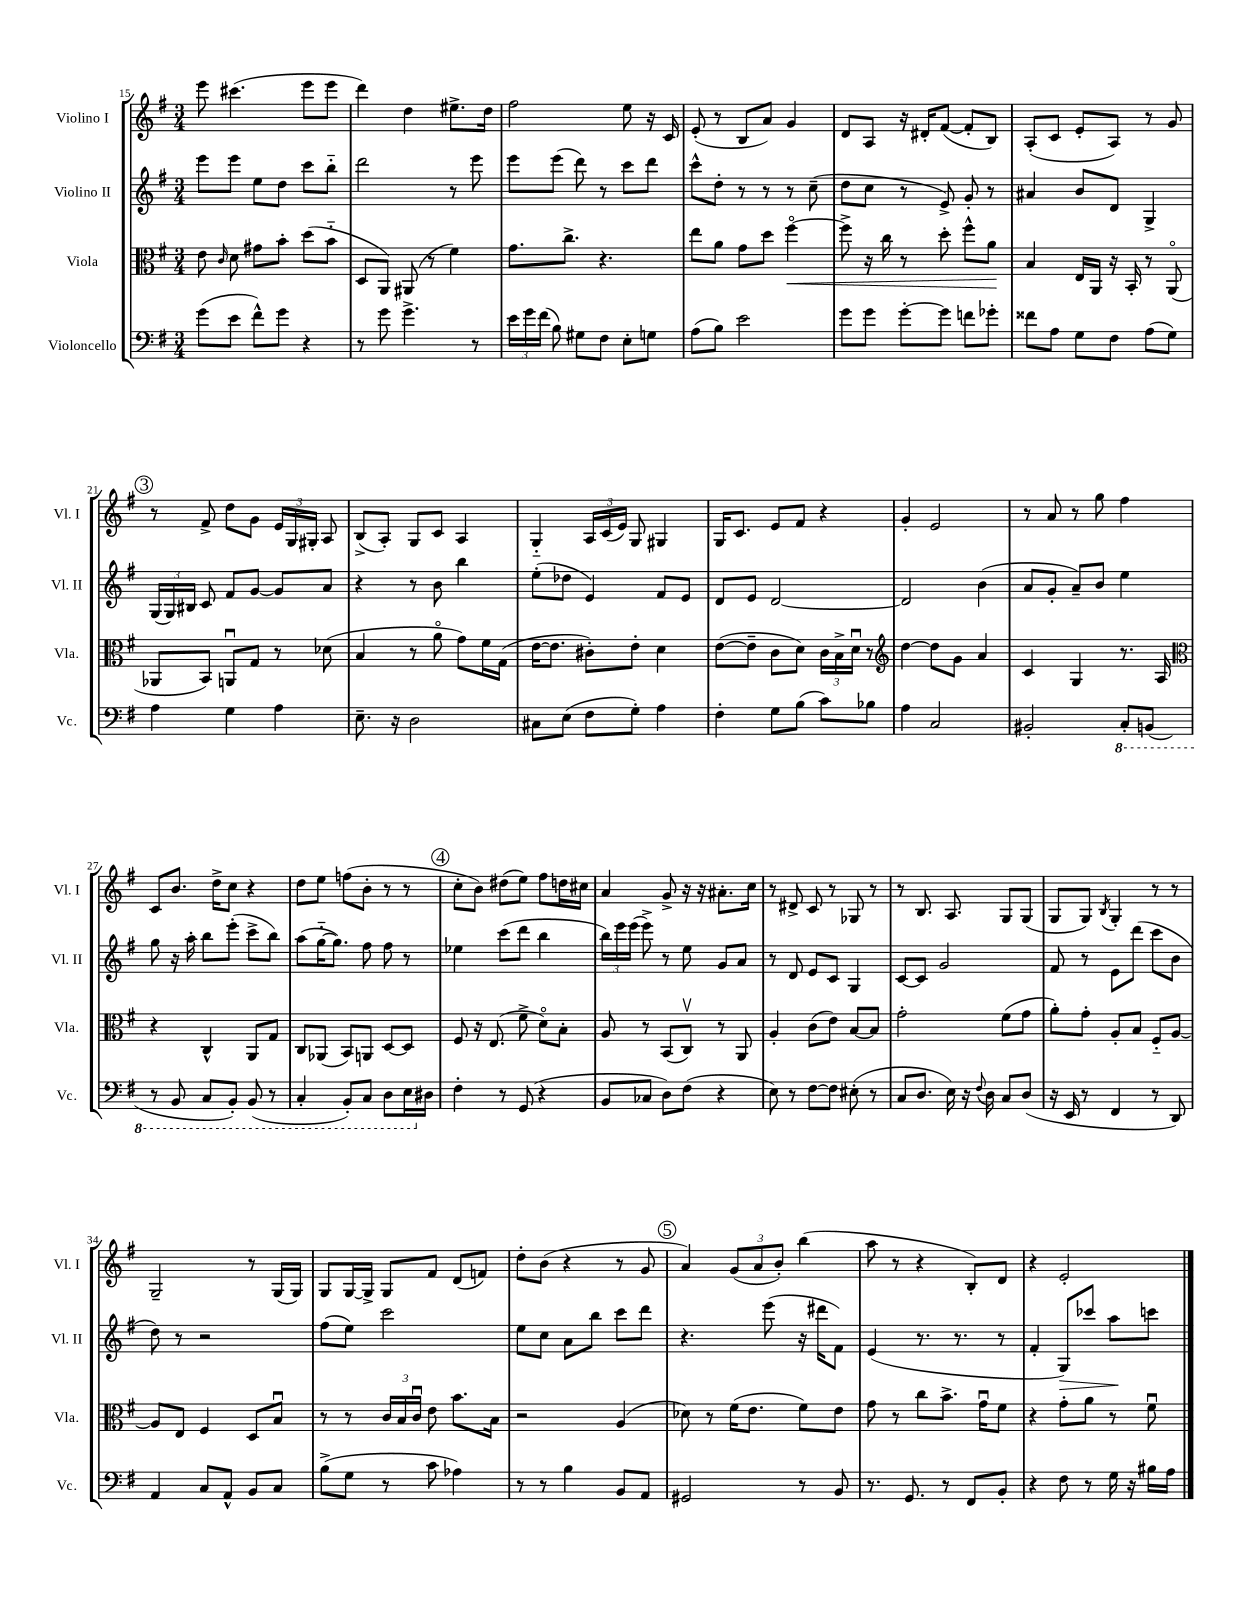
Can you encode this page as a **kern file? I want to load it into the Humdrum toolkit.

**kern	**kern	**dynam	**kern	**dynam	**kern
*part4	*part3	*part3	*part2	*part2	*part1
*staff4	*staff3	*staff3	*staff2	*staff2	*staff1
*I"Violoncello	*I"Viola	*	*I"Violino II	*	*I"Violino I
*I'Vc.	*I'Vla.	*	*I'Vl. II	*	*I'Vl. I
*clefF4	*clefC3	*	*clefG2	*	*clefG2
*k[f#]	*k[f#]	*	*k[f#]	*	*k[f#]
*M3/4	*M3/4	*	*M3/4	*	*M3/4
=15	=15	=15	=15	=15	=15
(8g\L	8e\	.	8eee\L	.	8eee\
.	16qqc/	.	.	.	.
8e\J	8d\	.	8eee\J	.	(4.ccc#X\
8f#^^\L)	8g#X\L	.	8ee\L	.	.
8g\J	8b'\J	.	8dd\J	.	.
4r	(8dd\L	.	8ccc\L	.	8eee\L
.	8b\J	.	8bb\J	.	8eee\J
=16	=16	=16	=16	=16	=16
8r	8D/L	.	2ddd\	.	4ddd\)
8g\	8AA/J)	.	.	.	.
4.g^\	(8AA#X/	.	.	.	4dd\
.	8r	.	.	.	.
.	4f#\)	.	8r	.	8.ee#X^\L
8r	.	.	8eee\	.	.
.	.	.	.	.	16dd\Jk
=17	=17	=17	=17	=17	=17
24e\LL	8.g\L	.	8eee\L	.	2ff#\
24g\	.	.	.	.	.
(24f#\JJ	.	.	.	.	.
8B\)	.	.	(8eee\J	.	.
.	8.cc^\J	.	.	.	.
8G#X\L	.	.	8ddd\)	.	.
8F#\J	4.r	.	8r	.	.
8E'\L	.	.	8ccc\L	.	8ee\
8Gn\J	.	.	8ddd\J	.	16r
.	.	.	.	.	16c/
=18	=18	=18	=18	=18	=18
(8A\L	8ee\L	.	8ccc^^\L	.	(8e'/
8B\J)	8a\J	.	8dd'\J	.	8r
2e\	8g\L	.	8r	.	8B/L
.	8dd\J	.	8r	.	8a/J)
!	!	!LO:HP:b	!	!	!
.	[4ff#\	<	8r	.	4g/
.	.	.	(8cc~\	.	.
=19	=19	=19	=19	=19	=19
8g\L	8ff#^\]	.	8dd\L	.	8d/L
8g\J	16r	.	8cc\J	.	8A/J
.	16cc\	.	.	.	.
[8g'\L	8r	.	8r	.	16r
.	.	.	.	.	16d#X'/KL
8g\J]	8dd'\	.	8e^/)	.	([8f#/J
8fn\L	8ff#^^\L	.	8g'/	.	8f#'/L]
8g-X'\J	8a\J	.	8r	.	8B/J)
.	.	[	.	.	.
=20	=20	=20	=20	=20	=20
8f##X\L	4B/	.	4a#X/	.	(8A'/L
8A\J	.	.	.	.	8c/J
8G\L	16E/LL	.	8b/L	.	8e'/L
.	16AA/JJ	.	.	.	.
8F#\J	16r	.	8d/J	.	8A/J)
.	16BB'/	.	.	.	.
(8A\L	8r	.	4G^/	.	8r
8G\J)	(8AA/	.	.	.	8g/
!!LO:LB:g=z
!!LO:REH:place=s1:t=3
=21	=21	=21	=21	=21	=21
4A\	8AA-X/L	.	(24G/LL	.	8r
.	.	.	24G/)	.	.
.	.	.	24B#X/JJ	.	.
.	8BB/J)	.	8c/	.	8f#^/
4G\	8AAnu/L	.	8f#/L	.	8dd\L
.	8G/J	.	[8g/J	.	8g\J
4A\	8r	.	8g/L]	.	24e/LL
.	.	.	.	.	24G/
.	.	.	.	.	24G#X'/JJ
.	(8d-X\	.	8a/J	.	8A/
=22	=22	=22	=22	=22	=22
8.E~\	4B/	.	4r	.	(8B^/L
.	.	.	.	.	8A'/J)
16r	.	.	.	.	.
2D\	8r	.	8r	.	8G/L
.	8a\	.	8b\	.	8c/J
.	8g\L)	.	4bb\	.	4A/
.	16f#\L	.	.	.	.
.	(16G\JJ	.	.	.	.
=23	=23	=23	=23	=23	=23
8C#X\L	[16e\KL	.	(8ee'\L	.	4G/
.	8.e\J]	.	.	.	.
(8E\J	.	.	8dd-X\J	.	.
8F#\L	8c#X'\L)	.	4e/)	.	24A/LL
.	.	.	.	.	(24c/
.	.	.	.	.	24e/JJ)
8G'\J)	8e'\J	.	.	.	8G/
4A\	4d\	.	8f#/L	.	4G#X/
.	.	.	8e/J	.	.
=24	=24	=24	=24	=24	=24
4F#'\	([8e\L	.	8d/L	.	16G/KL
.	.	.	.	.	8.c/J
.	8e~\J]	.	8e/J	.	.
8G\L	8c\L	.	[2d/	.	8e/L
(8B\J	8d\J)	.	.	.	8f#/J
8c\L)	24c\LL	.	.	.	4r
.	24B^\	.	.	.	.
.	24du\JJ	.	.	.	.
8B-X\J	8r	.	.	.	.
=25	=25	=25	=25	=25	=25
*	*clefG2	*	*	*	*
4A\	[4dd\	.	2d/]	.	4g'/
2C/	8dd\L]	.	.	.	2e/
.	8g\J	.	.	.	.
.	4a/	.	(4b\	.	.
=26	=26	=26	=26	=26	=26
2BB#X'/	4c/	.	8a/L	.	8r
.	.	.	8g'/J	.	8a/
.	4G/	.	8a~/L)	.	8r
.	.	.	8b/J	.	8gg\
*8ba	*	*	*	*	*
8CC'/L	8.r	.	4ee\	.	4ff#\
(8BBBn/J	.	.	.	.	.
.	16A/	.	.	.	.
!!LO:LB:g=z
=27	=27	=27	=27	=27	=27
*	*clefC3	*	*	*	*
8r	4r	.	8gg\	.	8c/L
8BBB/	.	.	16r	.	8.b/J
.	.	.	16aa'\	.	.
8CC/L	4C^^/	.	8bb\L	.	.
.	.	.	.	.	16dd^\KL
8BBB'/J)	.	.	(8eee'\J	.	8cc\J
(8BBB/	8AA/L	.	8ccc^\L	.	4r
8r	8G/J	.	8bb\J)	.	.
=28	=28	=28	=28	=28	=28
4CC'/	8C/L	.	(8aa\L	.	8dd\L
.	(8AA-X/J	.	[16gg\K	.	8ee\J
.	.	.	8.gg\J])	.	.
8BBB'/L)	8BB/L)	.	.	.	(8ffn\L
8CC/J	8AAn/J	.	8ff#\	.	8b'\J
8DD\L	[8D/L	.	8ff#\	.	8r
16EE\L	8D/J]	.	8r	.	8r
*X8ba	*	*	*	*	*
16D#X\JJ	.	.	.	.	.
!!LO:REH:place=s1:t=4
=29	=29	=29	=29	=29	=29
4F#'\	8F#/	.	4ee-X\	.	8cc'\L
.	16r	.	.	.	8b\J)
.	(8.E/	.	.	.	.
8r	.	.	(8ccc\L	.	(8dd#X\L
(8GG/	8f#^\	.	8ddd\J	.	8ee\J)
4r	8d\L)	.	4bb\	.	8ff#\L
.	8B'\J	.	.	.	16ddn\L
.	.	.	.	.	16cc#X\JJ
=30	=30	=30	=30	=30	=30
8BB/L	8A/	.	24bb\LL)	.	4a/
.	.	.	24eee\	.	.
.	.	.	(24eee\JJ	.	.
8C-X/J	8r	.	8eee^\)	.	.
8D\L)	(8BB/L	.	8r	.	8g^/
(8F#\J	8Cv/J)	.	8ee\	.	16r
.	.	.	.	.	16r
4r	8r	.	8g/L	.	8.a#X'\L
.	8AA/	.	8a/J	.	.
.	.	.	.	.	16cc\Jk
=31	=31	=31	=31	=31	=31
8E\)	4A'/	.	8r	.	8r
8r	.	.	8d/	.	8d#X^/
[8F#\L	(8c\L	.	8e/L	.	8c/
8F#\J]	8e\J)	.	8c/J	.	8r
(8E#X'\	[8B/L	.	4G/	.	8G-X/
8r	8B/J]	.	.	.	8r
=32	=32	=32	=32	=32	=32
8C/L	2g'\	.	[8c/L	.	8r
8.D/J	.	.	8c/J]	.	8.B/
.	.	.	2g/	.	.
16E\)	.	.	.	.	8.A/
16r	.	.	.	.	.
8qqF#/	.	.	.	.	.
16D\	.	.	.	.	.
8C/L	(8f#\L	.	.	.	8G/L
(8D/J	8g\J	.	.	.	(8G/J
=33	=33	=33	=33	=33	=33
16r	8a'\L)	.	8f#/	.	8G/L
16EE/	.	.	.	.	.
8r	8g'\J	.	8r	.	8G/J)
.	.	.	.	.	8qB/
4FF#/	8A'/L	.	8e\L	.	4G'/
.	8B/J	.	(8ddd\J	.	.
8r	8F#/L	.	8ccc\L	.	8r
8DD/)	[8A/J	.	8b\J	.	8r
!!LO:LB:g=z
=34	=34	=34	=34	=34	=34
4AA/	8A/L]	.	8dd\)	.	2G~/
.	8E/J	.	8r	.	.
8C/L	4F#/	.	2r	.	.
8AA^^/J	.	.	.	.	.
8BB/L	8D/L	.	.	.	8r
8C/J	8Bu/J	.	.	.	(16G/LL
.	.	.	.	.	16G/JJ)
=35	=35	=35	=35	=35	=35
(8B^\L	8r	.	(8ff#\L	.	8G/L
8G\J	8r	.	8ee\J)	.	[16G/L
.	.	.	.	.	16G^/JJ]
8r	24c/LL	.	2ccc\	.	8G/L
.	24B/	.	.	.	.
.	24cu/JJ	.	.	.	.
8c\	8e\	.	.	.	8f#/J
4A-X\)	8.b\L	.	.	.	(8d/L
.	.	.	.	.	8fn/J)
.	16B\Jk	.	.	.	.
=36	=36	=36	=36	=36	=36
8r	2r	.	8ee\L	.	8dd'\L
8r	.	.	8cc\J	.	(8b\J
4B\	.	.	8a\L	.	4r
.	.	.	8bb\J	.	.
8BB/L	(4A/	.	8ccc\L	.	8r
8AA/J	.	.	8ddd\J	.	8g/
!!LO:REH:place=s1:t=5
=37	=37	=37	=37	=37	=37
2GG#X/	8d-X\)	.	4.r	.	4a/)
.	8r	.	.	.	.
.	(16f#\KL	.	.	.	(12g/L
.	8.e\J	.	.	.	.
.	.	.	.	.	12a/
.	.	.	(8eee\	.	.
.	.	.	.	.	12b'/J)
8r	8f#\L)	.	16r	.	(4bb\
.	.	.	16ddd#X\KL	.	.
8BB/	8e\J	.	8f#\J)	.	.
=38	=38	=38	=38	=38	=38
8.r	8g\	.	(4e/	.	8aa\
.	8r	.	.	.	8r
8.GG/	.	.	.	.	.
.	8cc\L	.	8.r	.	4r
8r	8.b^\J	.	.	.	.
.	.	.	8.r	.	.
8FF#/L	.	.	.	.	8B'/L)
.	16gu\KL	.	.	.	.
8BB'/J	8f#\J	.	8r	.	8d/J
=39	=39	=39	=39	=39	=39
4r	4r	.	4f#'/	.	4r
!	!	!	!	!LO:HP:b	!
8F#\	8g'\L	.	8G/L)	>	2e'/
8r	8a\J	.	8ccc-X/J	.	.
16G\	8r	.	8aa\L	.	.
16r	.	.	.	.	.
16B#X\LL	8f#u\	.	8cccn\J	]	.
16A\JJ	.	.	.	.	.
==	==	==	==	==	==
*-	*-	*-	*-	*-	*-
